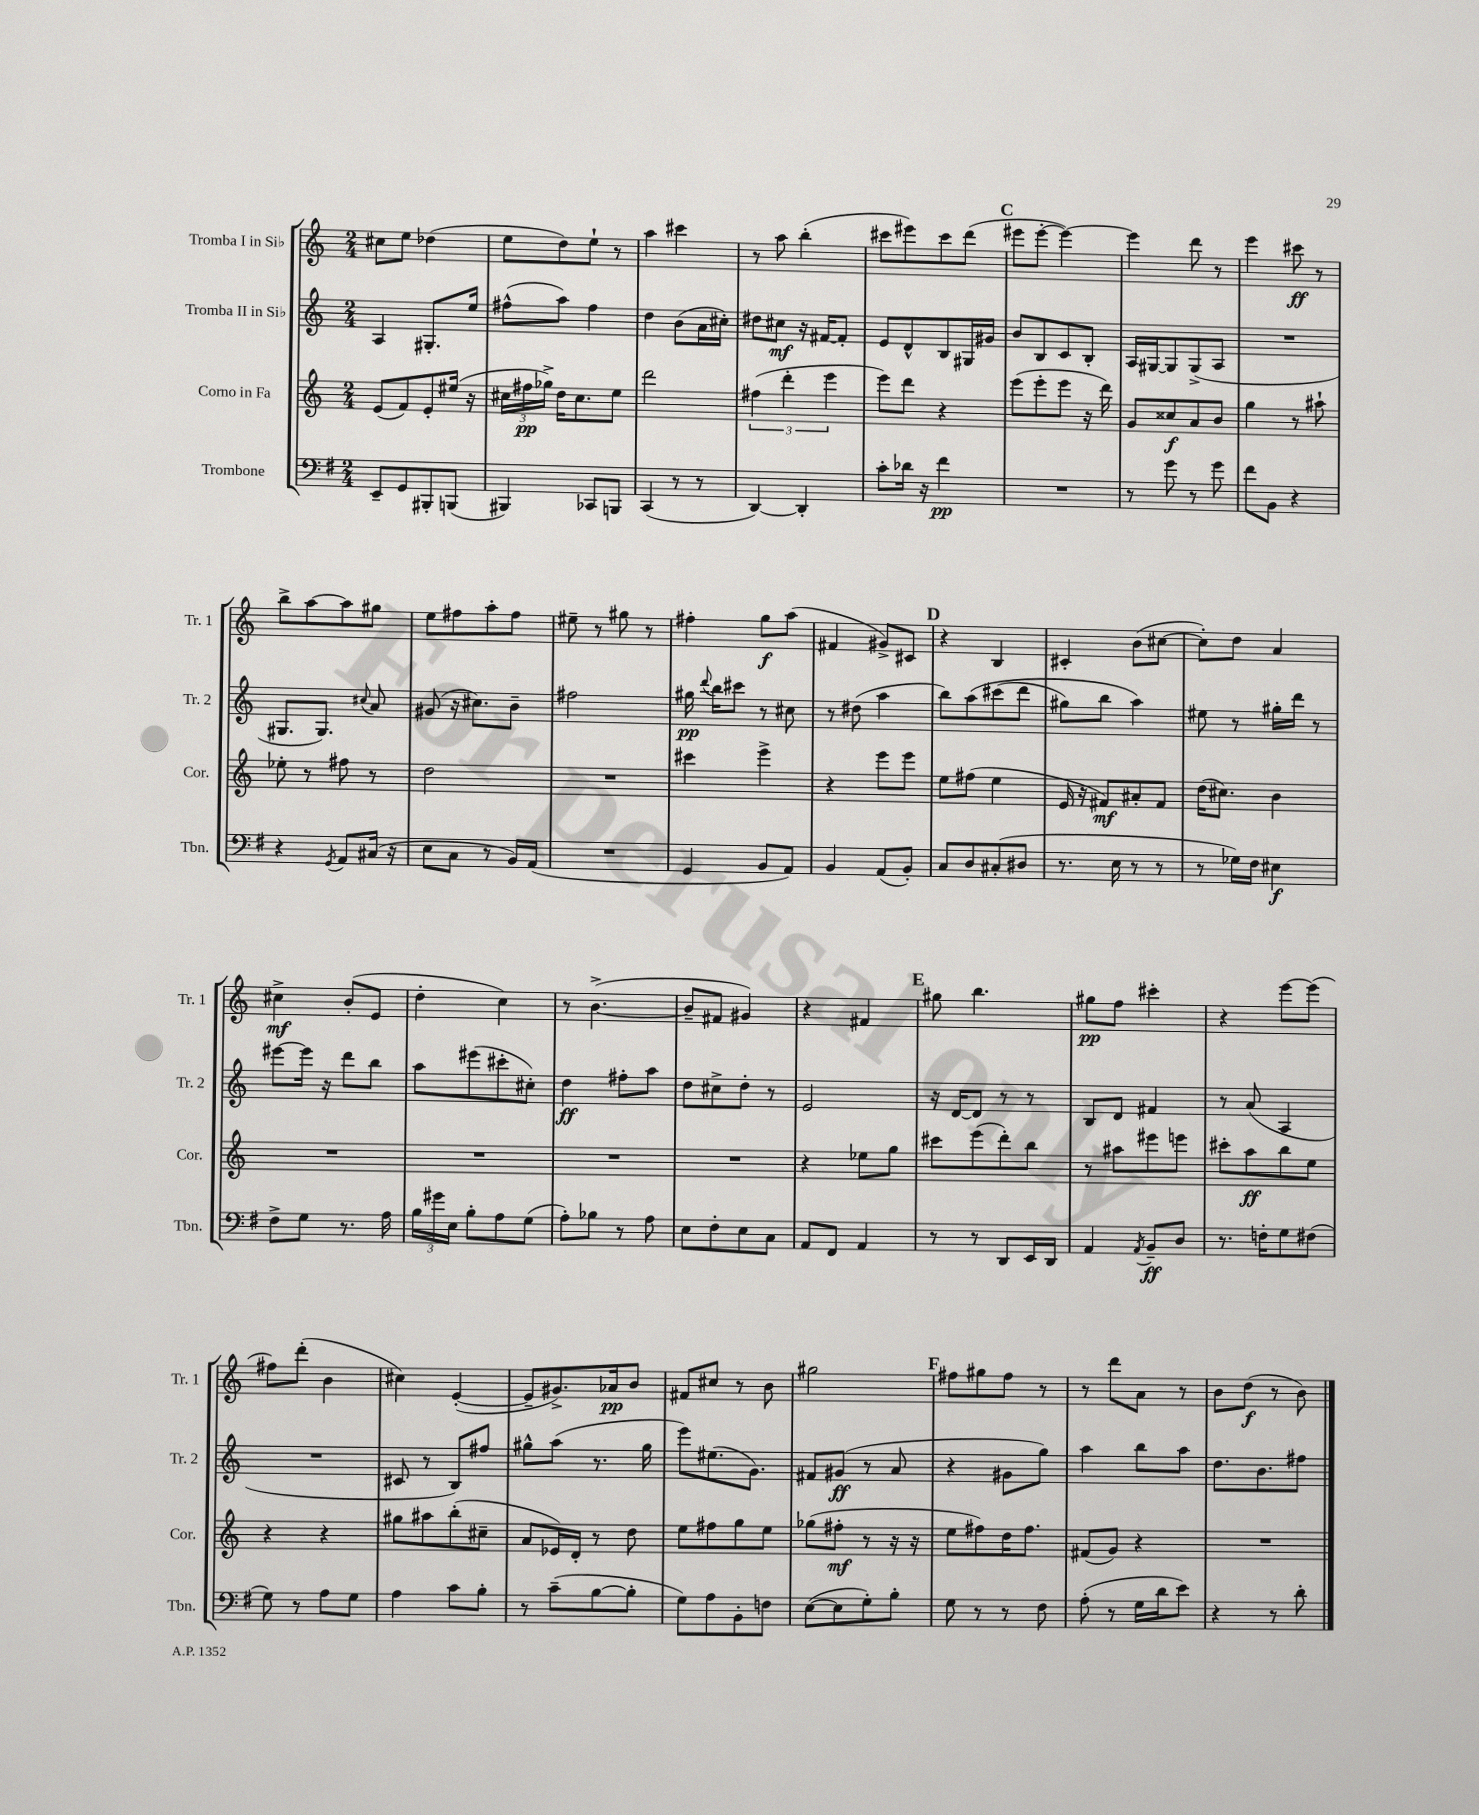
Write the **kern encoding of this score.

**kern	**dynam	**kern	**dynam	**kern	**dynam	**kern	**dynam
*part4	*part4	*part3	*part3	*part2	*part2	*part1	*part1
*staff4	*staff4	*staff3	*staff3	*staff2	*staff2	*staff1	*staff1
*I"Trombone	*	*I"Corno in Fa	*	*I"Tromba II in Si♭	*	*I"Tromba I in Si♭	*
*I'Tbn.	*	*I'Cor.	*	*I'Tr. 2	*	*I'Tr. 1	*
*clefF4	*	*clefG2	*	*clefG2	*	*clefG2	*
*k[f#]	*	*k[]	*	*k[]	*	*k[]	*
*M2/4	*	*M2/4	*	*M2/4	*	*M2/4	*
=16	=16	=16	=16	=16	=16	=16	=16
8EE~/L	.	(8e/L	.	4A/	.	8cc#X\L	.
8GG/	.	8f/)	.	.	.	8ee\J	.
8BBB#X'/	.	8e'/	.	8.G#X'/L	.	(4dd-X\	.
(8BBBn/J	.	(16ee#X/Jk	.	.	.	.	.
.	.	16r	.	16ee/Jk	.	.	.
=17	=17	=17	=17	=17	=17	=17	=17
4BBB#X/)	.	24cc#X\LL	.	(8ff#X^^\L	.	8ee\L	.
.	.	24ff#X\	pp	.	.	.	.
.	.	24gg-X^\JJ)	.	.	.	.	.
.	.	16dd\KL	.	8aa\J)	.	8dd\)	.
.	.	8.cc#\	.	.	.	.	.
8CC-X/L	.	.	.	4ff#\	.	8ee`\J	.
8BBBn/J	.	8ee\J	.	.	.	8r	.
=18	=18	=18	=18	=18	=18	=18	=18
(4CC/	.	2ddd\	.	4dd\	.	4aa\	.
8r	.	.	.	(8b\L	.	4ccc#X\	.
8r	.	.	.	16a\L	.	.	.
.	.	.	.	16cc#X'\JJ)	.	.	.
=19	=19	=19	=19	=19	=19	=19	=19
[4DD/)	.	(6ff#X\	.	8dd#X\L	.	8r	.
.	.	.	.	8cc#X\J	mf	8aa\	.
.	.	6ddd'\	.	.	.	.	.
4DD'/]	.	.	.	16r	.	(4bb'\	.
.	.	.	.	[16f#X/KL	.	.	.
.	.	6eee\	.	.	.	.	.
.	.	.	.	8f#'/J]	.	.	.
=20	=20	=20	=20	=20	=20	=20	=20
8c'\L	.	8eee\L)	.	8e/L	.	8ccc#X\L	.
16d-X\Jk	.	8ddd\J	.	8d^^/	.	8eee#X\)	.
16r	.	.	.	.	.	.	.
4f#\	pp	4r	.	8B/	.	8ccc#\	.
.	.	.	.	16G#X/L	.	(8ddd\J	.
.	.	.	.	16g#X/JJ	.	.	.
!!LO:REH:place=s1:t=C
=21	=21	=21	=21	=21	=21	=21	=21
2r	.	(8eee\L	.	8b/L	.	8eee#X\L	.
.	.	8eee'\	.	8B/	.	[8eee#'\J	.
.	.	8eee\J	.	8c/	.	4eee#\_)	.
.	.	16r	.	8B'/J	.	.	.
.	.	16ddd\)	.	.	.	.	.
=22	=22	=22	=22	=22	=22	=22	=22
8r	.	8g/L	.	16A/LL	.	4eee#\]	.
.	.	.	.	[16G#X/J	.	.	.
8g\	.	8cc##X/	f	8G#/]	.	.	.
8r	.	8a/	.	(8G#^/	.	8ddd\	.
8g\	.	8b/J	.	8A/J	.	8r	.
=23	=23	=23	=23	=23	=23	=23	=23
8f#\L	.	4gg\	.	2r	.	4eee\	.
8BB\J	.	.	.	.	.	.	.
4r	.	8r	.	.	.	8ccc#X\	ff
.	.	8aa#X`\	.	.	.	8r	.
!!LO:LB:g=z
=24	=24	=24	=24	=24	=24	=24	=24
4r	.	8ee-X'\	.	8.G#X/L	.	8bb^\L	.
.	.	8r	.	.	.	[8aa\	.
.	.	.	.	8.G#/J)	.	.	.
8qGG/	.	.	.	.	.	.	.
8AA/L	.	8ff#X\	.	.	.	8aa\]	.
.	.	.	.	8qqcc#X/	.	.	.
(16C#X/Jk	.	8r	.	8a/	.	8gg#X\J	.
16r	.	.	.	.	.	.	.
=25	=25	=25	=25	=25	=25	=25	=25
8E\L	.	2dd\	.	(8g#X/	.	8ee\L	.
8C\J	.	.	.	16r	.	8ff#X\	.
.	.	.	.	8.cc#X\L)	.	.	.
8r	.	.	.	.	.	8aa'\	.
16BB/LL)	.	.	.	8b~\J	.	8ff#\J	.
(16AA/JJ	.	.	.	.	.	.	.
=26	=26	=26	=26	=26	=26	=26	=26
2r	.	2r	.	2ff#X\	.	8ee#X~\	.
.	.	.	.	.	.	8r	.
.	.	.	.	.	.	8gg#X\	.
.	.	.	.	.	.	8r	.
=27	=27	=27	=27	=27	=27	=27	=27
4GG/	.	4ccc#X\	.	16gg#X\	pp	4ff#X'\	.
.	.	.	.	8qqddd/	.	.	.
.	.	.	.	16bb\KL	.	.	.
.	.	.	.	8ccc#X\J	.	.	.
8BB/L	.	4eee^\	.	8r	.	8gg\L	f
8AA/J)	.	.	.	8cc#X\	.	(8aa\J	.
=28	=28	=28	=28	=28	=28	=28	=28
4BB/	.	4r	.	8r	.	4f#X/	.
.	.	.	.	(8dd#X\	.	.	.
(8AA/L	.	8eee\L	.	4aa\	.	8g#X^/L)	.
8BB'/J)	.	8eee\J	.	.	.	8c#X/J	.
!!LO:REH:place=s1:t=D
=29	=29	=29	=29	=29	=29	=29	=29
8C/L	.	8ee\L	.	8bb\L)	.	4r	.
8D/	.	(8ff#X\J	.	(8aa\	.	.	.
(8C#X'/	.	4ee\	.	(8ccc#X\	.	4B/	.
8D#X/J	.	.	.	8ddd\J	.	.	.
=30	=30	=30	=30	=30	=30	=30	=30
8.r	.	16e/	.	8gg#X\L)	.	4c#X'/	.
.	.	16r	.	.	.	.	.
.	.	8f#X/L)	mf	8bb\J	.	.	.
16E\	.	.	.	.	.	.	.
8r	.	8a#X'/	.	4aa\)	.	(8b\L	.
8r	.	8f#/J	.	.	.	[8cc#X\J	.
=31	=31	=31	=31	=31	=31	=31	=31
8r	.	(16dd\KL	.	8ee#X\	.	8cc#'\L])	.
.	.	8.cc#X\J)	.	.	.	.	.
16G-X\LL)	.	.	.	8r	.	8dd\J	.
16F#\JJ	.	.	.	.	.	.	.
4E#X\	f	4b\	.	16gg#X'\LL	.	4a/	.
.	.	.	.	16ddd\JJ	.	.	.
.	.	.	.	8r	.	.	.
!!LO:LB:g=z
=32	=32	=32	=32	=32	=32	=32	=32
8F#^\L	.	2r	.	[8eee#X\L	.	4cc#X^\	mf
8G\J	.	.	.	16eee#\Jk]	.	.	.
.	.	.	.	16r	.	.	.
8.r	.	.	.	8ddd\L	.	(8b'/L	.
.	.	.	.	8bb\J	.	8e/J	.
16A\	.	.	.	.	.	.	.
=33	=33	=33	=33	=33	=33	=33	=33
24B\LL	.	2r	.	8aa\L	.	4dd'\	.
24g#X\	.	.	.	.	.	.	.
24E\JJ	.	.	.	.	.	.	.
8B'\L	.	.	.	(8eee#X\	.	.	.
8A\	.	.	.	8ccc#X'\	.	4cc\)	.
(8G\J	.	.	.	8cc#X'\J)	.	.	.
=34	=34	=34	=34	=34	=34	=34	=34
8A'\L)	.	2r	.	4dd\	ff	8r	.
8B-X\J	.	.	.	.	.	([4.b^\	.
8r	.	.	.	8ff#X'\L	.	.	.
8A\	.	.	.	8aa\J	.	.	.
=35	=35	=35	=35	=35	=35	=35	=35
8E\L	.	2r	.	8dd\L	.	8b~/L]	.
8F#'\	.	.	.	8cc#X^\	.	8f#X/J	.
8E\	.	.	.	8dd'\J	.	4g#X/)	.
8C\J	.	.	.	8r	.	.	.
=36	=36	=36	=36	=36	=36	=36	=36
8AA/L	.	4r	.	2e/	.	4r	.
8FF#/J	.	.	.	.	.	.	.
4AA/	.	8ee-X\L	.	.	.	4f#X/	.
.	.	8gg\J	.	.	.	.	.
!!LO:REH:place=s1:t=E
=37	=37	=37	=37	=37	=37	=37	=37
8r	.	8ccc#X\L	.	16r	.	8gg#X\	.
.	.	.	.	[16d/KL	.	.	.
8r	.	(8eee\	.	8d/J]	.	4.bb\	.
8DD/L	.	8ddd'\)	.	8r	.	.	.
16EE/L	.	8bb\J	.	8r	.	.	.
16DD/JJ	.	.	.	.	.	.	.
=38	=38	=38	=38	=38	=38	=38	=38
4AA/	.	8r	.	8B/L	.	8gg#X\L	pp
.	.	8aa#X\L	.	8d/J	.	8ff\J	.
8qAA/	.	.	.	.	.	.	.
8BB~/L	ff	8eee#X\	.	4f#X/	.	4ccc#X'\	.
8D/J	.	8eeen\J	.	.	.	.	.
=39	=39	=39	=39	=39	=39	=39	=39
8.r	.	8ccc#X'\L	.	8r	.	4r	.
.	.	8aa\	ff	(8a/	.	.	.
16Fn'\KL	.	.	.	.	.	.	.
8G\	.	8bb\	.	4A/	.	[8eee\L	.
(8F#X\J	.	8ee\J	.	.	.	(8eee\J]	.
!!LO:LB:g=z
=40	=40	=40	=40	=40	=40	=40	=40
8G\)	.	4r	.	2r	.	8ff#X\L)	.
8r	.	.	.	.	.	(8ddd'\J	.
8A\L	.	4r	.	.	.	4b\	.
8G\J	.	.	.	.	.	.	.
=41	=41	=41	=41	=41	=41	=41	=41
4A\	.	8gg#X\L	.	8c#X/	.	4cc#X\)	.
.	.	8aa#X\	.	8r	.	.	.
8c\L	.	(8bb'\	.	8B/L)	.	([4e'/	.
8B'\J	.	8cc#X~\J	.	8ff#X/J	.	.	.
=42	=42	=42	=42	=42	=42	=42	=42
8r	.	8a/L	.	8gg#X^^\L	.	8e~/L]	.
(8c~\L	.	16e-X/L)	.	(8aa\J	.	8.g#X^/)	.
.	.	16d'/JJ	.	.	.	.	.
[8B\	.	8r	.	8.r	.	.	.
.	.	.	.	.	.	16a-X/k	pp
8B'\J]	.	8dd\	.	.	.	8b/J	.
.	.	.	.	16gg#\	.	.	.
=43	=43	=43	=43	=43	=43	=43	=43
8G\L)	.	8ee\L	.	8eee\L)	.	8f#X/L	.
8A\	.	8ff#X\	.	(8.ee#X\	.	8cc#X/J	.
8BB'\	.	8gg\	.	.	.	8r	.
.	.	.	.	8.g\J)	.	.	.
8Fn\J	.	8ee\J	.	.	.	8b\	.
=44	=44	=44	=44	=44	=44	=44	=44
([8E\L	.	(8gg-X\L	.	8f#X/L	.	2gg#X\	.
8E\]	.	8ff#X'\J	mf	(8g#X/J	ff	.	.
8G'\)	.	8r	.	8r	.	.	.
8B'\J	.	16r	.	8a/	.	.	.
.	.	16r	.	.	.	.	.
!!LO:REH:place=s1:t=F
=45	=45	=45	=45	=45	=45	=45	=45
8G\	.	8ee\L	.	4r	.	8ff#X\L	.
8r	.	8ff#X\)	.	.	.	8gg#X\	.
8r	.	16dd\K	.	8g#X\L	.	8ff#\J	.
.	.	8.ff#\J	.	.	.	.	.
8F#\	.	.	.	8gg\J)	.	8r	.
=46	=46	=46	=46	=46	=46	=46	=46
(8A'\	.	(8f#X/L	.	4aa\	.	8r	.
8r	.	8g/J)	.	.	.	8ddd\L	.
16G\LL	.	4r	.	8bb\L	.	8a\J	.
16d\J	.	.	.	.	.	.	.
8e\J)	.	.	.	8aa\J	.	8r	.
=47	=47	=47	=47	=47	=47	=47	=47
4r	.	2r	.	8.dd\L	.	8b\L	.
.	.	.	.	.	.	(8dd\J	f
.	.	.	.	8.b\	.	.	.
8r	.	.	.	.	.	8r	.
8d'\	.	.	.	8ff#X\J	.	8b\)	.
==	==	==	==	==	==	==	==
*-	*-	*-	*-	*-	*-	*-	*-
